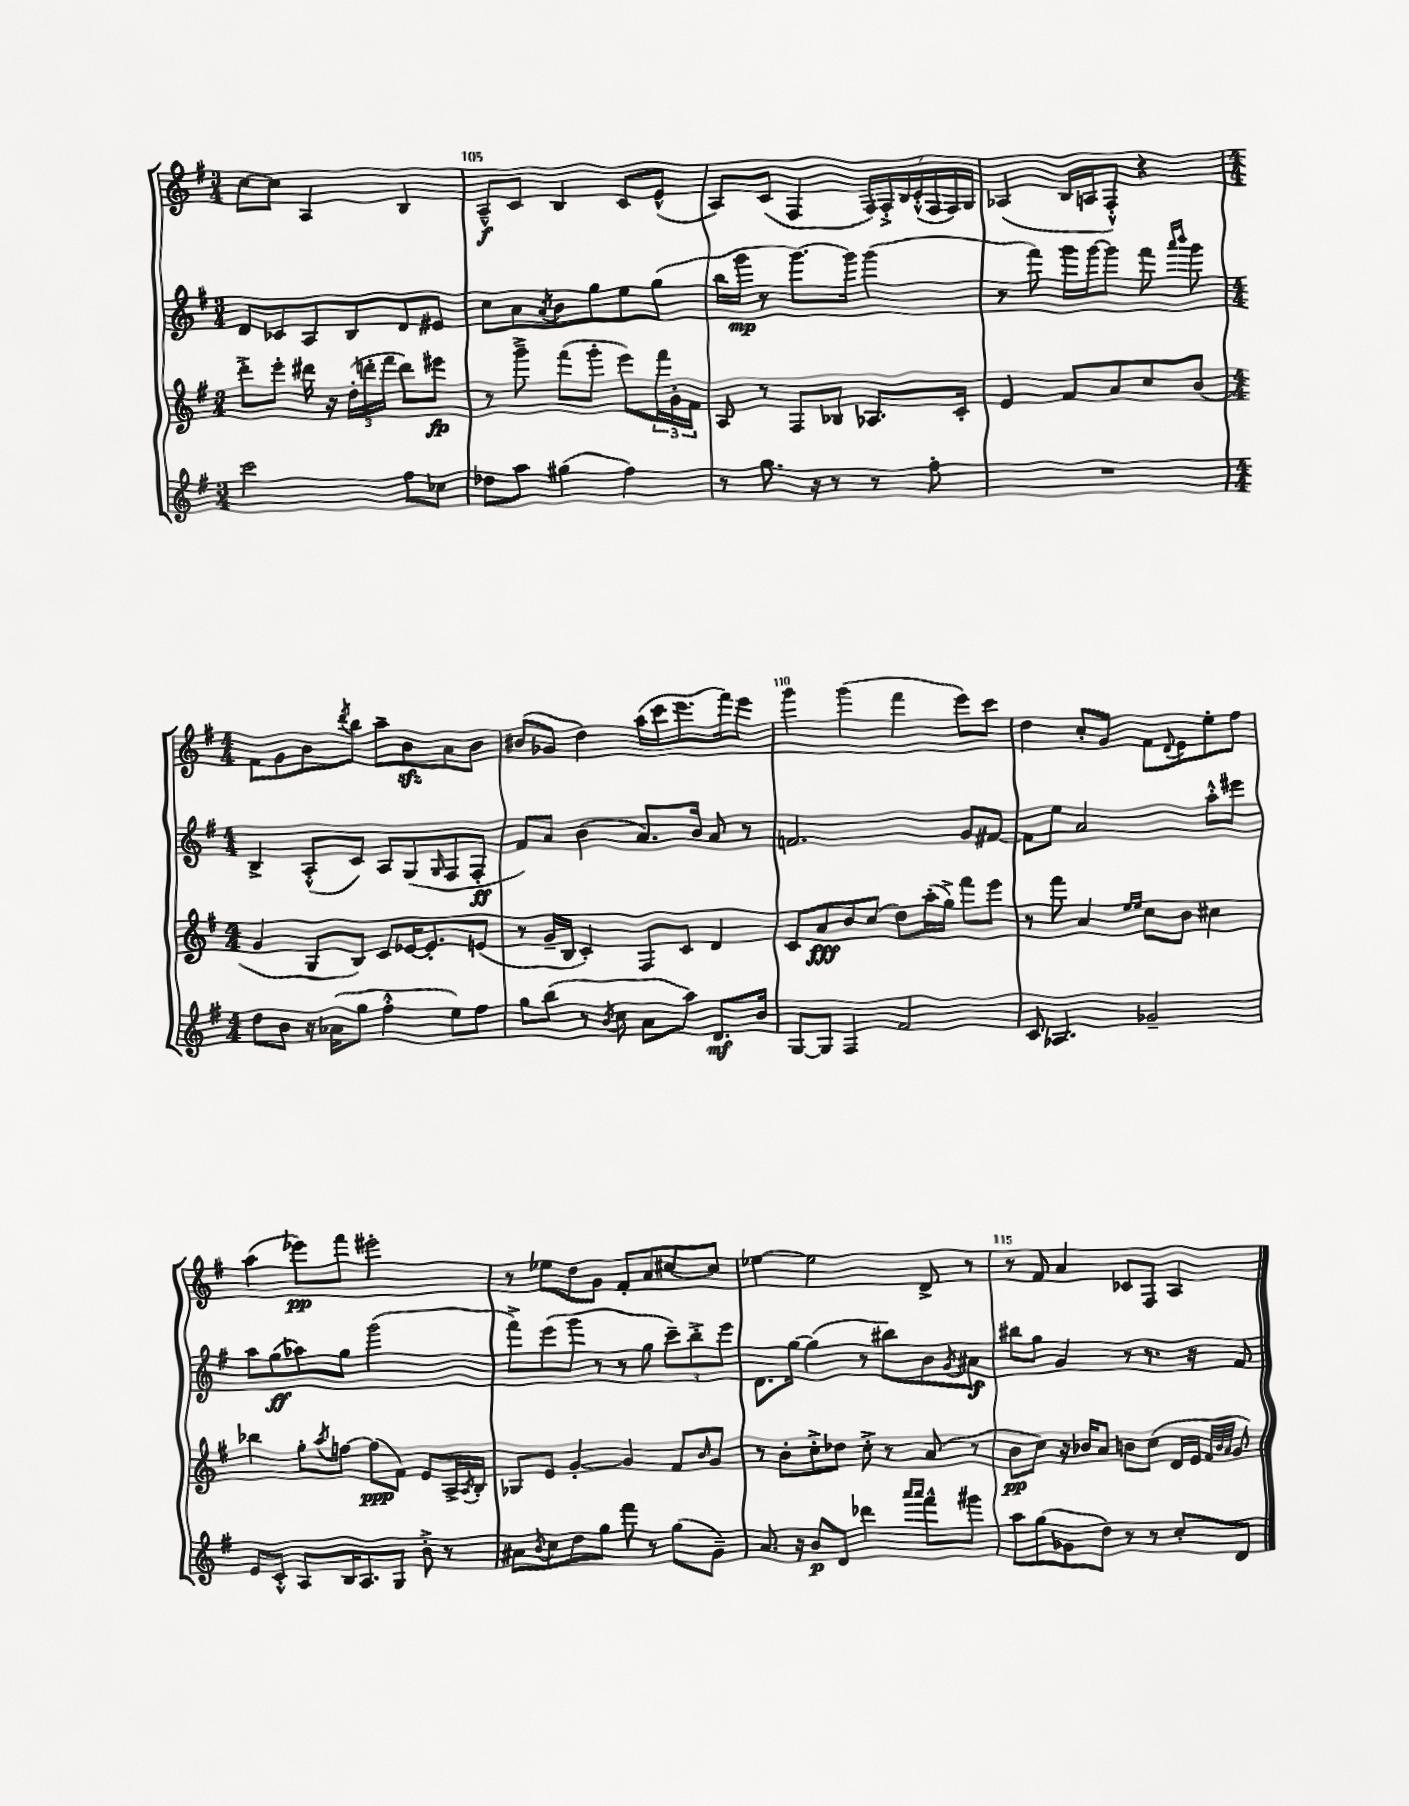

**kern	**kern	**kern	**kern
*staff4	*staff3	*staff2	*staff1
*clefG2	*clefG2	*clefG2	*clefG2
*k[f#]	*k[f#]	*k[f#]	*k[f#]
*M3/4	*M3/4	*M3/4	*M3/4
2ccc	8ddd'^	8d	[8cc
.	8eee'	8c-	8cc]
.	16ddd#	8A	4A
.	16r	.	.
.	(24dd'	8B	.
.	24ddd'	.	.
.	24fff#	.	.
8ff#	8ddd)	8d	4B
8cc-	8eee#	8e#	.
=	=	=	=
8dd-	8r	8cc	8A~^^
8aa	8ggg~^	8a	8c
.	.	8qa	.
(4gg#	(8fff#	8b	4B
.	8ggg'	8gg	.
4ff#)	8eee)	8ee	8c
.	24fff#	(8gg	(8e^^
.	24g'	.	.
.	24f#	.	.
=	=	=	=
8r	8A	16bb	8A)
.	.	16ggg	.
8.gg	8r	8r	(8c
.	8F#	[8.ggg)	4F#
16r	.	.	.
8r	8B-	.	.
.	.	16ggg]	.
8r	8.A-	(4ggg	28F#)
.	.	.	28F#'^
.	.	.	28B
.	.	.	(28c'^^
8ff#'	.	.	.
.	.	.	28F#
.	.	.	28F#)
.	16c'	.	.
.	.	.	28G
=	=	=	=
2.r	4e	8r	(4A-
.	.	8fff#)	.
.	8f#	16ggg	16B
.	.	[16ggg	16A
.	8a	8ggg]	8F#'^^)
.	8cc	8fff#	4r
.	.	16qqaaa	.
.	.	16qqbbb	.
.	(8b	8ggg	.
=	=	=	=
*M4/4	*M4/4	*M4/4	*M4/4
8dd	4g	4B^	8f#
8b	.	.	8g
16r	8G	(8A'^^	8b
(16a-	.	.	.
.	.	.	8qddd
8gg	8B)	8c)	8bb
4ff#'^^	8c	8A	8aa~
.	[16e-	(8G	8b
.	8.e-']	.	.
.	.	16qqG	.
8ee)	.	8F#	8a
8ff#	(8e	8F#'	8b
=	=	=	=
8gg	8r	8f#)	(8b#
(8bb	16g~	8a	8g-
.	16B	.	.
8r	4c')	(4b	4dd)
8qb	.	.	.
8cc	.	.	.
8a	8F#	8.a)	(16aa
.	.	.	16ccc
8aa)	8c	.	8.eee
.	.	16b	.
8.d	4d	8a	.
.	.	.	16fff#)
.	.	8r	8eee
16b	.	.	.
=	=	=	=
[8G	8c	2.f	4ggg
8G]	8a	.	.
4F#	8b	.	(4ggg
.	(8cc	.	.
2f#	8dd)	.	4fff#
.	(16aa'	.	.
.	16gg^)	.	.
.	8fff#	8g	8eee)
.	8eee	[8f#	8ccc
=	=	=	=
8c	8r	8f#]	4dd
4.A-	8fff#	8ee	.
.	4a	2a	8cc'
.	.	.	8g
.	16qqee	.	.
.	16qqee	.	.
2g-~	8cc	.	8f#
.	.	.	8qqd
.	8b	.	8e
.	4cc#	8aa'^^	8ee'
.	.	8eee#	8ff#
=	=	=	=
8e	4bb-	8aa	(4aa
8c'^^	.	(8gg	.
8A	8gg'	8aa-)	8eee-)
.	8qaa	.	.
16B	[8ff	8gg	8fff#
8.A	.	.	.
.	(8ff]	(2ggg	2eee#'
8G	8f#)	.	.
8b'^	8e	.	.
8r	16A^	.	.
.	8qA	.	.
.	16B'	.	.
=	=	=	=
8a#	8G-	8fff#^)	8r
8qb	.	.	.
8cc	8e	(8eee	8ee-
8dd	[4g'	8ggg	8dd
8gg	.	8r	8g
8fff#	4g]	8r	8f#'
8r	.	8gg	8a
(8gg	8f#	12ccc~)	[8cc#
.	.	12bb'^	.
.	16qqb	.	.
8g~)	8g	.	8cc#]
.	.	12eee	.
=	=	=	=
8.a	8r	8.d	[4ee-
.	8b'	.	.
16r	.	[16gg	.
8b	8cc'^	(4gg]	2ee-]
8d	8dd-	.	.
4ddd-	8cc'^	8r	.
.	8r	8bb#)	.
16qqaaa	.	.	.
16qqaaa	.	.	.
8fff#^^	(8a	8b	8d^
.	.	8qg	.
8ggg#	8r	8a#	8r
=	=	=	=
8aa	8b	8bb#	8r
(8gg	8cc)	8gg	8f#
8g-	16r	4g	4a
.	16b-	.	.
8dd)	8a	.	.
8r	8b	8r	8c-
8r	(8cc	8.r	8F#
8cc'	16d	.	4A
.	16e	16r	.
.	32qqf#	.	.
.	32qqb	.	.
.	32qqa	.	.
8d	8g)	8f#	.
==	==	==	==
*-	*-	*-	*-
